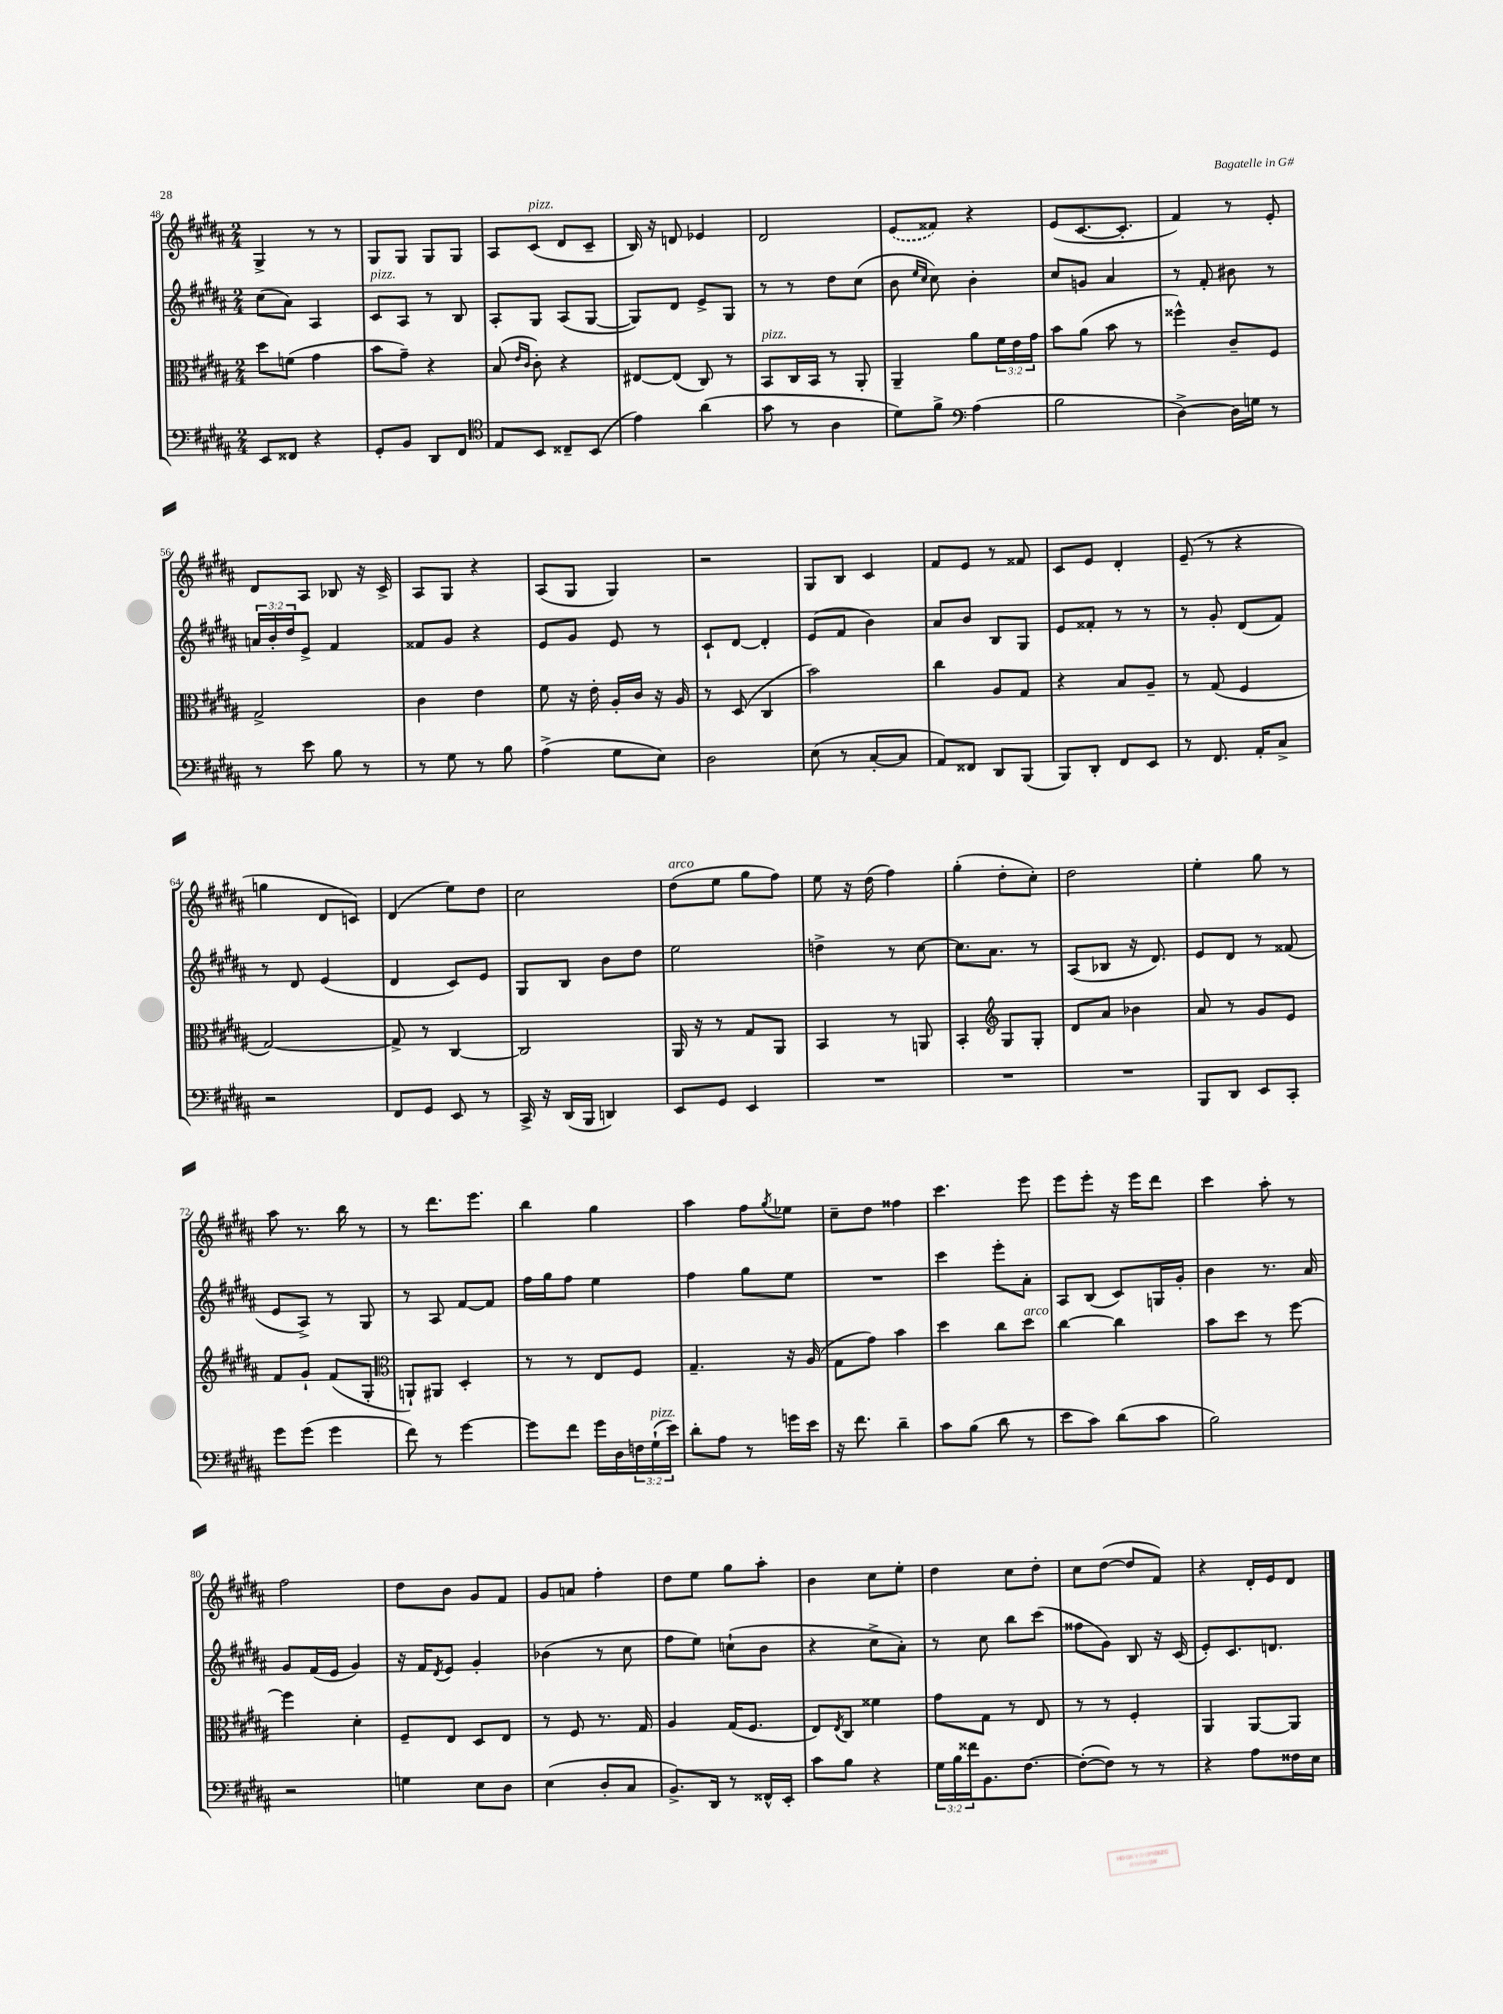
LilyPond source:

<<
\new StaffGroup <<
\new Staff = "s0" {
    \clef treble \key b \major \numericTimeSignature \time 2/4
    gis4-> r8 r8 |
    gis8 gis8 gis8 gis8 |
    ais8 cis'8^\markup { \italic "pizz." }( dis'8 cis'8-- |
    b16) r16 d'8 ees'4 |
    dis'2 |
    \once \slurDashed e'8( fisis'8) r4 |
    e'8( cis'8.~ cis'8.-. |
    fis'4) r8 e'8-. |
    dis'8 ais8 bes8 r16 cis'16-> |
    ais8 gis8 r4 |
    ais8( gis8 gis4) |
    r2 |
    gis8 b8 cis'4 |
    fis'8 e'8 r8 fisis'8 |
    cis'8 e'8 dis'4-. |
    e'8--( r8 r4 |
    g''4 dis'8 c'8) |
    dis'4( e''8) dis''8 |
    cis''2 |
    dis''8^\markup { \italic "arco" }( e''8 gis''8 fis''8) |
    e''8 r16 dis''16( fis''4) |
    gis''4-.( dis''8-. cis''8-.) |
    dis''2 |
    e''4-. gis''8 r8 |
    ais''8 r8. b''16 r8 |
    r8 dis'''8. e'''8. |
    b''4 gis''4 |
    ais''4 fis''8 \acciaccatura { gis''8 } ees''8 |
    cis''8-- dis''8 fisis''4 |
    cis'''4. e'''8 |
    e'''8 e'''8-. r16 e'''16 dis'''8 |
    cis'''4 ais''8-. r8 |
    fis''2 |
    dis''8 b'8 gis'8 fis'8 |
    gis'8 a'8 fis''4-. |
    dis''8 e''8 gis''8 ais''8-. |
    b'4 cis''8 e''8-. |
    dis''4 cis''8 dis''8-. |
    cis''8 dis''8~( dis''8 fis'8) |
    r4 dis'16-. e'16 dis'8 \bar "|." |
}
\new Staff = "s1" {
    \clef treble \key b \major \numericTimeSignature \time 2/4 \override Staff.TupletNumber.text = #tuplet-number::calc-fraction-text
    cis''8( ais'8) ais4 |
    cis'8^\markup { \italic "pizz." } ais8 r8 b8 |
    ais8-. gis8 ais8( gis8~ |
    gis8) dis'8 e'8-> gis8 |
    r8 r8 dis''8 cis''8( |
    b'8 \grace { e''16 cis''16 } cis''8) b'4-. |
    cis''8 g'8 ais'4 |
    r8 fis'8-. bis'8 r8 |
    \tuplet 3/2 { a'16 b'16-. dis''16 } e'8-> fis'4 |
    fisis'8 gis'8 r4 |
    e'8 gis'8 e'8 r8 |
    cis'8-! dis'8~ dis'4-. |
    e'8( fis'8 b'4) |
    ais'8 b'8 b8 gis8 |
    e'8 fisis'8-. r8 r8 |
    r8 gis'8-. dis'8( fis'8) |
    r8 dis'8 e'4( |
    dis'4 cis'8) e'8 |
    gis8 b8 b'8 dis''8 |
    e''2 |
    d''4-> r8 cis''8~ |
    cis''8. ais'8. r8 |
    ais8( bes8 r16 dis'8.) |
    e'8 dis'8 r8 fisis'8( |
    e'8 ais8->) r8 gis8 |
    r8 ais8 fis'8~ fis'8 |
    fis''16 gis''16 fis''8 e''4 |
    fis''4 gis''8 e''8 |
    R2 |
    cis'''4 e'''8-. ais'8-. |
    ais8 b8( cis'8) g16 gis'16-. |
    b'4 r8. ais'16 |
    gis'8 fis'16( e'16 gis'4) |
    r16 fis'16 \acciaccatura { dis'8 } e'8 gis'4-. |
    bes'4( r8 cis''8 |
    fis''8 e''8) c''8-!( b'8 |
    r4 cis''8-> ais'8-.) |
    r8 cis''8 b''8 cis'''8( |
    fisis''8 gis'8) b8 r16 cis'16( |
    e'8-.) cis'8. d'8. \bar "|." |
}
\new Staff = "s2" {
    \clef alto \key b \major \numericTimeSignature \time 2/4 \override Staff.TupletNumber.text = #tuplet-number::calc-fraction-text
    dis''8 f'8( gis'4 |
    b'8 gis'8--) r4 |
    b8( \grace { e'16 cis'16 } cis'8-.) r4 |
    eis8~ eis8( cis8) r8 |
    b,8^\markup { \italic "pizz." } cis16 b,16 r8 ais,8-. |
    ais,4-- ais'8 \tuplet 3/2 { fis'16 e'16 gis'16 } |
    b'8 ais'8( b'8 r8 |
    fisis''4-^) cis'8-- fis8 |
    gis2-> |
    cis'4 e'4 |
    fis'8 r16 e'16-. ais16-. cis'16 r16 ais16 |
    r8 dis8( cis4 |
    b'2) |
    cis''4 ais8 gis8 |
    r4 b8 ais8-- |
    r8 gis8( fis4 |
    gis2~) |
    gis8-> r8 cis4~ |
    cis2 |
    ais,16 r16 r8 gis8 ais,8 |
    b,4 r8 a,8 |
    b,4-. \clef treble gis8 gis8-. |
    dis'8 ais'8 bes'4 |
    ais'8 r8 gis'8 e'8 |
    fis'8 gis'8-! fis'8( gis8-. |
    \clef alto a,8-!) ais,8 dis4-. |
    r8 r8 e8 fis8 |
    gis4.-- r16 ais16( |
    gis8 gis'8) b'4 |
    dis''4 cis''8 dis''8^\markup { \italic "arco" } |
    cis''4~ cis''4 |
    b'8 dis''8 r8 fis''8~ |
    fis''4 dis'4-. |
    fis8-- e8 dis8 e8 |
    r8 fis8 r8. gis16 |
    ais4 gis16( fis8. |
    e8) \acciaccatura { e8 } cis8 fisis'4 |
    gis'8 gis8 r8 e8 |
    r8 r8 fis4-. |
    ais,4 ais,8~ ais,8 \bar "|." |
}
\new Staff = "s3" {
    \clef bass \key b \major \numericTimeSignature \time 2/4 \override Staff.TupletNumber.text = #tuplet-number::calc-fraction-text
    e,8 fisis,8 r4 |
    gis,8-. b,8 dis,8 fis,8 |
    \clef tenor e8 b,8 cisis8-- b,8( |
    e'4) ais'4( |
    gis'8 r8 ais4 |
    dis'8) fis'8-> \clef bass ais4( |
    b2 |
    dis4~->) dis16 g16 r8 |
    r8 e'8 b8 r8 |
    r8 gis8 r8 b8 |
    ais4->( gis8 e8) |
    dis2 |
    e8( r8 cis8~-. cis8 |
    ais,8) fisis,8 dis,8 b,,8( |
    b,,8) dis,8-. fis,8 e,8 |
    r8 fis,8. ais,16-. cis8-> |
    r2 |
    fis,8 gis,8 e,8 r8 |
    cis,16-> r16 dis,16( b,,16 d,4) |
    e,8 gis,8 e,4 |
    R2 |
    R2 |
    R2 |
    b,,8 dis,8 e,8 cis,8-. |
    gis'8 gis'8( gis'4 |
    fis'8) r8 gis'4~ |
    gis'8 fis'8 gis'16 dis16 \tuplet 3/2 { f16 gis16-!^\markup { \italic "pizz." }( e'16) } |
    dis'8-. ais8 r8 g'16 e'16 |
    r16 fis'8. dis'4-- |
    cis'8 b8( dis'8 r8 |
    e'8 cis'8) dis'8( cis'8 |
    b2) |
    r2 |
    g4 e8 dis8 |
    e4( dis8-. cis8 |
    b,8.->) dis,16 r8 fisis,16-^ e,16-. |
    cis'8 b8 r4 |
    \tuplet 3/2 { gis16 b16 fisis'16 } b,8. fis8.~ |
    fis8~-.( fis8) r8 r8 |
    r4 ais8 fisis16 e16 \bar "|." |
}
>>
>>
\layout { \context { \Score currentBarNumber = #48 } }
